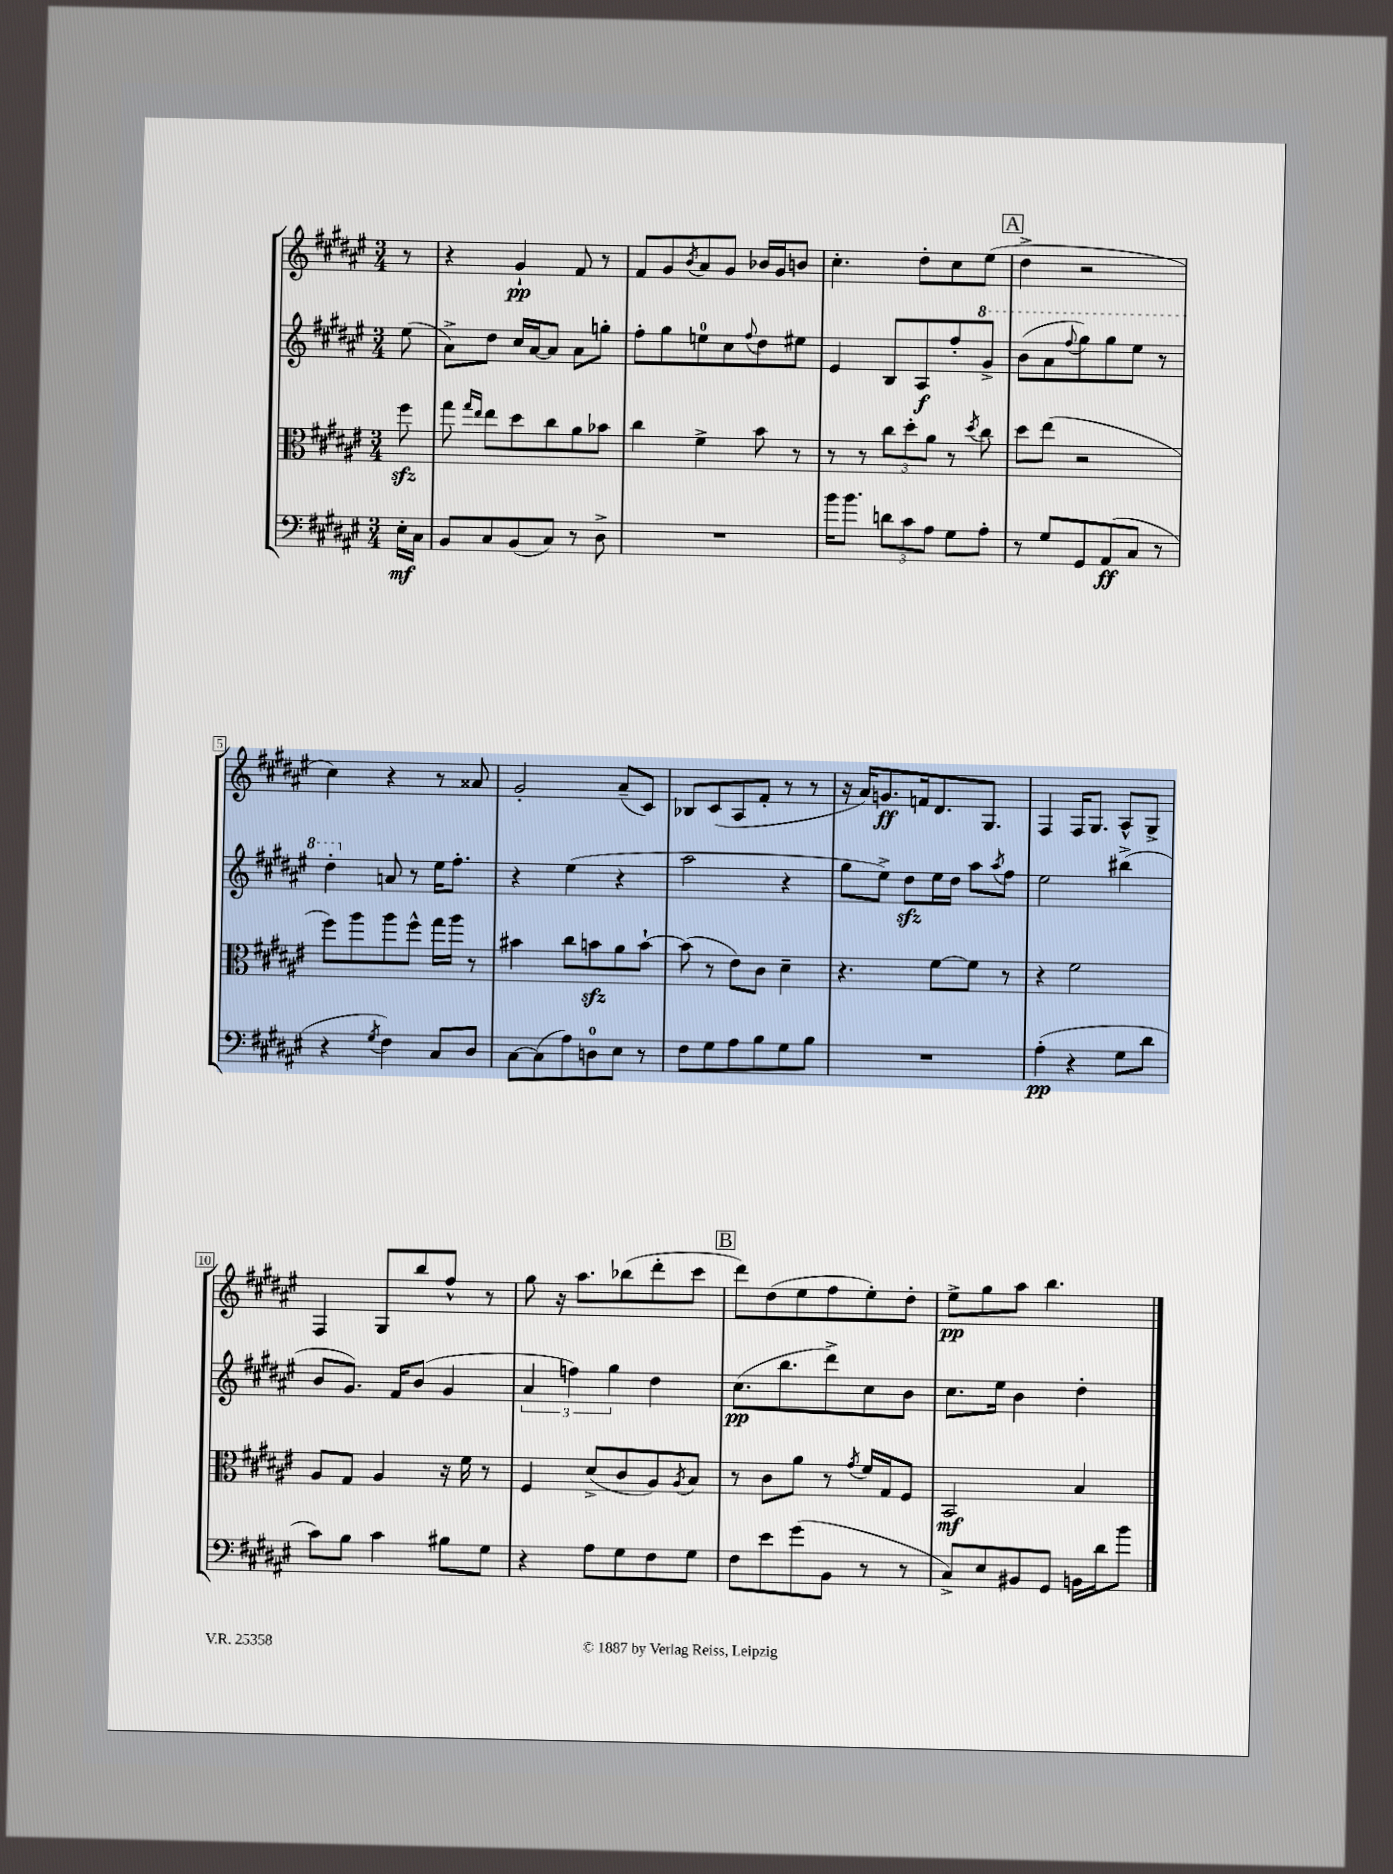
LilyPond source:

<<
\new StaffGroup <<
\new Staff = "s0" {
    \clef treble \key fis \major \numericTimeSignature \time 3/4 \partial 8
    r8 |
    r4 gis'4-!\pp fis'8 r8 |
    fis'8 gis'8 \acciaccatura { b'8 } ais'8 gis'8 bes'16 gis'16 b'8 |
    cis''4.-. dis''8-. cis''8 eis''8( |
    \mark \markup { \box "A" } dis''4-> r2 |
    cis''4) r4 r8 aisis'8 |
    gis'2-. ais'8--( cis'8) |
    bes8 cis'8( ais8 fis'8-. r8 r8 |
    r16 ais'16) g'8.\ff f'16 dis'8. gis8. |
    fis4 fis16 gis8. ais8-^ gis8-> |
    fis4 gis8 b''8 fis''8-^ r8 |
    gis''8 r16 ais''8. bes''8( dis'''8-. cis'''8 |
    \mark \markup { \box "B" } dis'''8) dis''8( eis''8 fis''8 eis''8-.) dis''8-. |
    eis''8->\pp gis''8 ais''8 b''4. \bar "|." |
}
\new Staff = "s1" {
    \clef treble \key fis \major \numericTimeSignature \time 3/4 \partial 8
    eis''8( |
    ais'8->) dis''8 cis''16 ais'16~ ais'8 ais'8 g''8-. |
    fis''8-. gis''8 e''8-0 cis''8 \appoggiatura { fis''8 } dis''8 eis''8 |
    eis'4 b8 ais8\f fis''8-. \ottava #1 gis''8-> |
    \mark \markup { \box "A" } b''8( ais''8 \appoggiatura { fis'''8 } gis'''8) gis'''8 eis'''8 r8 |
    dis'''4-. \ottava #0 a'8 r8 eis''16 fis''8.-. |
    r4 eis''4( r4 |
    ais''2 r4 |
    gis''8 eis''8->) dis''8\sfz eis''16 dis''16 ais''8 \acciaccatura { ais''8 } fis''8 |
    eis''2 bis''4->( |
    b'8 gis'8.) fis'16 b'8( gis'4 |
    \tuplet 3/2 { ais'4 f''4) gis''4 } dis''4 |
    \mark \markup { \box "B" } cis''8.\pp( b''8. dis'''8->) cis''8 b'8 |
    cis''8. eis''16 b'4 dis''4-. \bar "|." |
}
\new Staff = "s2" {
    \clef alto \key fis \major \numericTimeSignature \time 3/4 \partial 8
    fis''8\sfz |
    gis''8 \grace { gis''16 eis''16 } eis''8 dis''8 cis''8 ais'8 bes'8 |
    cis''4 fis'4-> b'8 r8 |
    r8 r8 \tuplet 3/2 { cis''8 dis''8-. ais'8 } r8 \acciaccatura { dis''8 } cis''8 |
    \mark \markup { \box "A" } dis''8 eis''8( r2 |
    fis''8) ais''8 ais''8 fis''8-^ gis''16 ais''16 r8 |
    bis'4 cis''8 b'8\sfz ais'8 b'8~-! |
    b'8( r8 eis'8) cis'8 dis'4-- |
    r4. fis'8~ fis'8 r8 |
    r4 fis'2 |
    ais8 gis8 ais4 r16 fis'16 r8 |
    fis4 dis'8->( cis'8 ais8) \acciaccatura { ais8 } b8 |
    \mark \markup { \box "B" } r8 cis'8 ais'8 r8 \acciaccatura { gis'8 } fis'16 gis16 fis8 |
    b,2\mf b4 \bar "|." |
}
\new Staff = "s3" {
    \clef bass \key fis \major \numericTimeSignature \time 3/4 \partial 8
    eis16-.\mf cis16 |
    b,8 cis8 b,8( cis8) r8 dis8-> |
    R2. |
    b'16 b'8. \tuplet 3/2 { d'8 cis'8 ais8 } gis8 ais8-. |
    \mark \markup { \box "A" } r8 gis8 gis,8 ais,8\ff( cis8 r8 |
    r4 \acciaccatura { gis8 } fis4) cis8 dis8 |
    cis8~ cis8( ais8) d8-0 eis8 r8 |
    fis8 gis8 ais8 b8 gis8 b8 |
    R2. |
    ais4-.\pp( r4 gis8 dis'8 |
    cis'8) b8 cis'4 bis8 gis8 |
    r4 ais8 gis8 fis8 gis8 |
    \mark \markup { \box "B" } fis8 eis'8 gis'8( b,8 r8 r8 |
    cis8->) eis8 bis,8 gis,8 b,16 dis'16 b'8 \bar "|." |
}
>>
>>
\layout { \context { \Score \override BarNumber.stencil = #(make-stencil-boxer 0.1 0.3 ly:text-interface::print) } }
